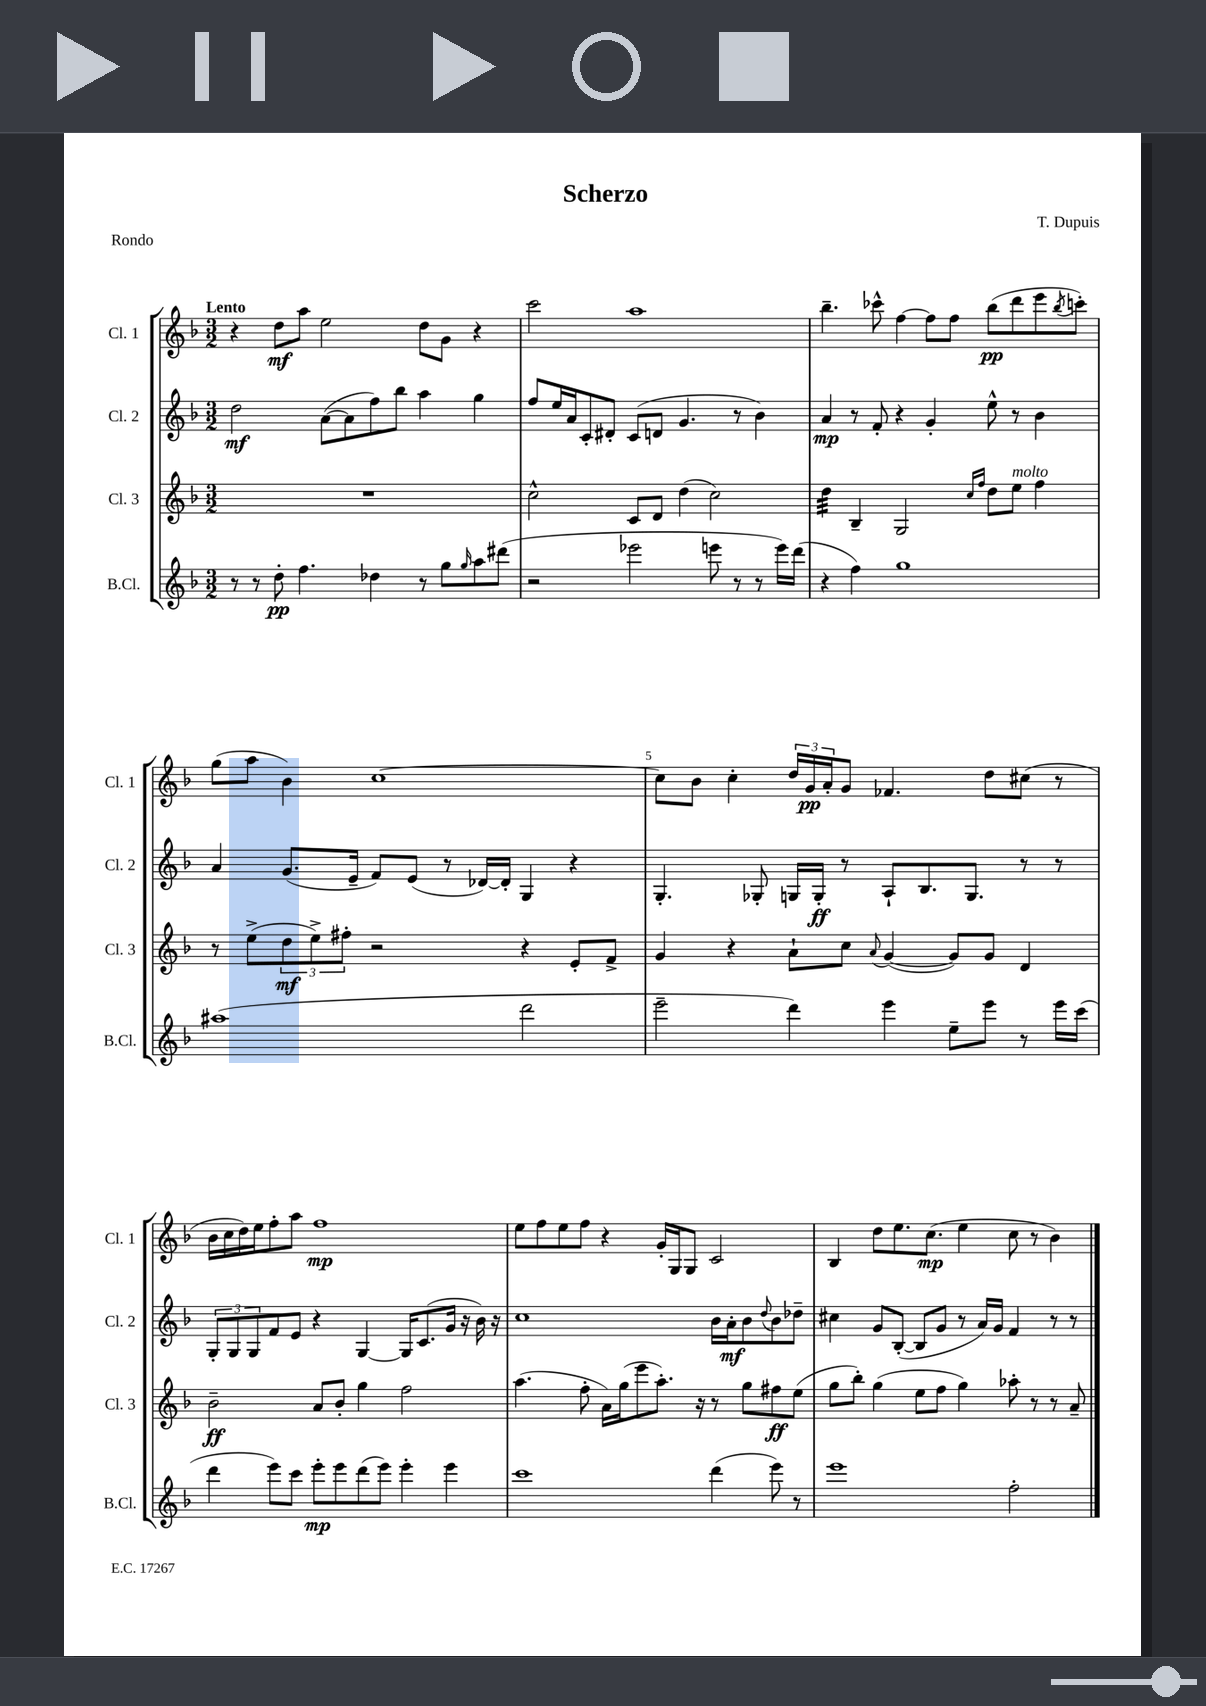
\header { title = "Scherzo" composer = "T. Dupuis" piece = "Rondo" }
<<
\new StaffGroup <<
\new Staff = "s0" \with { instrumentName = "Cl. 1" shortInstrumentName = "Cl. 1" } {
    \clef treble \key f \major \numericTimeSignature \time 3/2 \tempo "Lento"
    r4 d''8\mf a''8 e''2 d''8 g'8 r4 |
    c'''2 a''1 |
    bes''4.-- ces'''8-^ f''4~ f''8 f''8 bes''8\pp( d'''8 e'''8 \acciaccatura { bes''8 } c'''8-.) |
    g''8( a''8 bes'4) c''1~ |
    c''8 bes'8 c''4-. \tuplet 3/2 { d''16 g'16\pp a'16-. } g'8 fes'4. d''8 cis''8( r8 |
    bes'16 c''16 d''16) e''16 f''8-. a''8 f''1\mp |
    e''8 f''8 e''8 f''8 r4 g'16-. g16 g8 c'2 |
    bes4 d''8 e''8. c''8.\mp( e''4 c''8 r8 bes'4) \bar "|." |
}
\new Staff = "s1" \with { instrumentName = "Cl. 2" shortInstrumentName = "Cl. 2" } {
    \clef treble \key f \major \numericTimeSignature \time 3/2
    d''2\mf a'8~( a'8 f''8) bes''8 a''4 g''4 |
    f''8 e''16 a'16 c'8-. dis'8-. c'8( d'8 g'4. r8 bes'4) |
    a'4\mp r8 f'8-. r4 g'4-. e''8-^ r8 bes'4 |
    a'4 g'8.( e'16-- f'8) e'8( r8 des'16~) des'16-. g4 r4 |
    g4.-. ges8-. g16 g16-.\ff r8 a8-! bes8. g8. r8 r8 |
    \tuplet 3/2 { g8-. g8 g8 } f'8 e'8 r4 g4~ g16 c'8.( g'16 r16 bes'16) r16 |
    c''1 bes'16 a'16-.\mf bes'8 \appoggiatura { d''8 } bes'8 des''8-- |
    cis''4 g'8 bes8~-.( bes8 g'8 r8 a'16) g'16 f'4 r8 r8 \bar "|." |
}
\new Staff = "s2" \with { instrumentName = "Cl. 3" shortInstrumentName = "Cl. 3" } {
    \clef treble \key f \major \numericTimeSignature \time 3/2
    R1. |
    c''2-^ c'8 d'8 d''4( c''2) |
    d''4:32 bes4-- g2 \grace { c''16 f''16 } d''8 e''8^\markup { \italic "molto" } f''4 |
    r8 e''8->( \tuplet 3/2 { d''8\mf e''8->) fis''8-. } r2 r4 e'8-. f'8-> |
    g'4 r4 a'8-! c''8 \appoggiatura { a'8 } g'4~( g'8) g'8 d'4 |
    bes'2--\ff a'8 bes'8-. g''4 f''2 |
    a''4.( f''8-. a'16) g''16( e'''8 a''8.-.) r16 r8 g''8 fis''8\ff e''8( |
    g''8 bes''8-.) g''4( e''8 f''8 g''4) aes''8-. r8 r8 a'8-- \bar "|." |
}
\new Staff = "s3" \with { instrumentName = "B.Cl." shortInstrumentName = "B.Cl." } {
    \clef treble \key f \major \numericTimeSignature \time 3/2
    r8 r8 d''8-.\pp f''4. des''4 r8 g''8 \grace { g''16 } a''8 dis'''8( |
    r2 ees'''2 e'''8 r8 r8 e'''16) d'''16( |
    r4 f''4) g''1 |
    ais''1( d'''2 |
    e'''2-- d'''4) e'''4 e''8-- e'''8 r8 e'''16 c'''16( |
    d'''4 e'''8) c'''8 e'''8-.\mp e'''8 d'''8( e'''8) e'''4-. e'''4 |
    c'''1 d'''4( e'''8) r8 |
    e'''1 f''2-. \bar "|." |
}
>>
>>
\layout { \context { \Score \override BarNumber.break-visibility = ##(#f #t #t) barNumberVisibility = #(every-nth-bar-number-visible 5) } }
